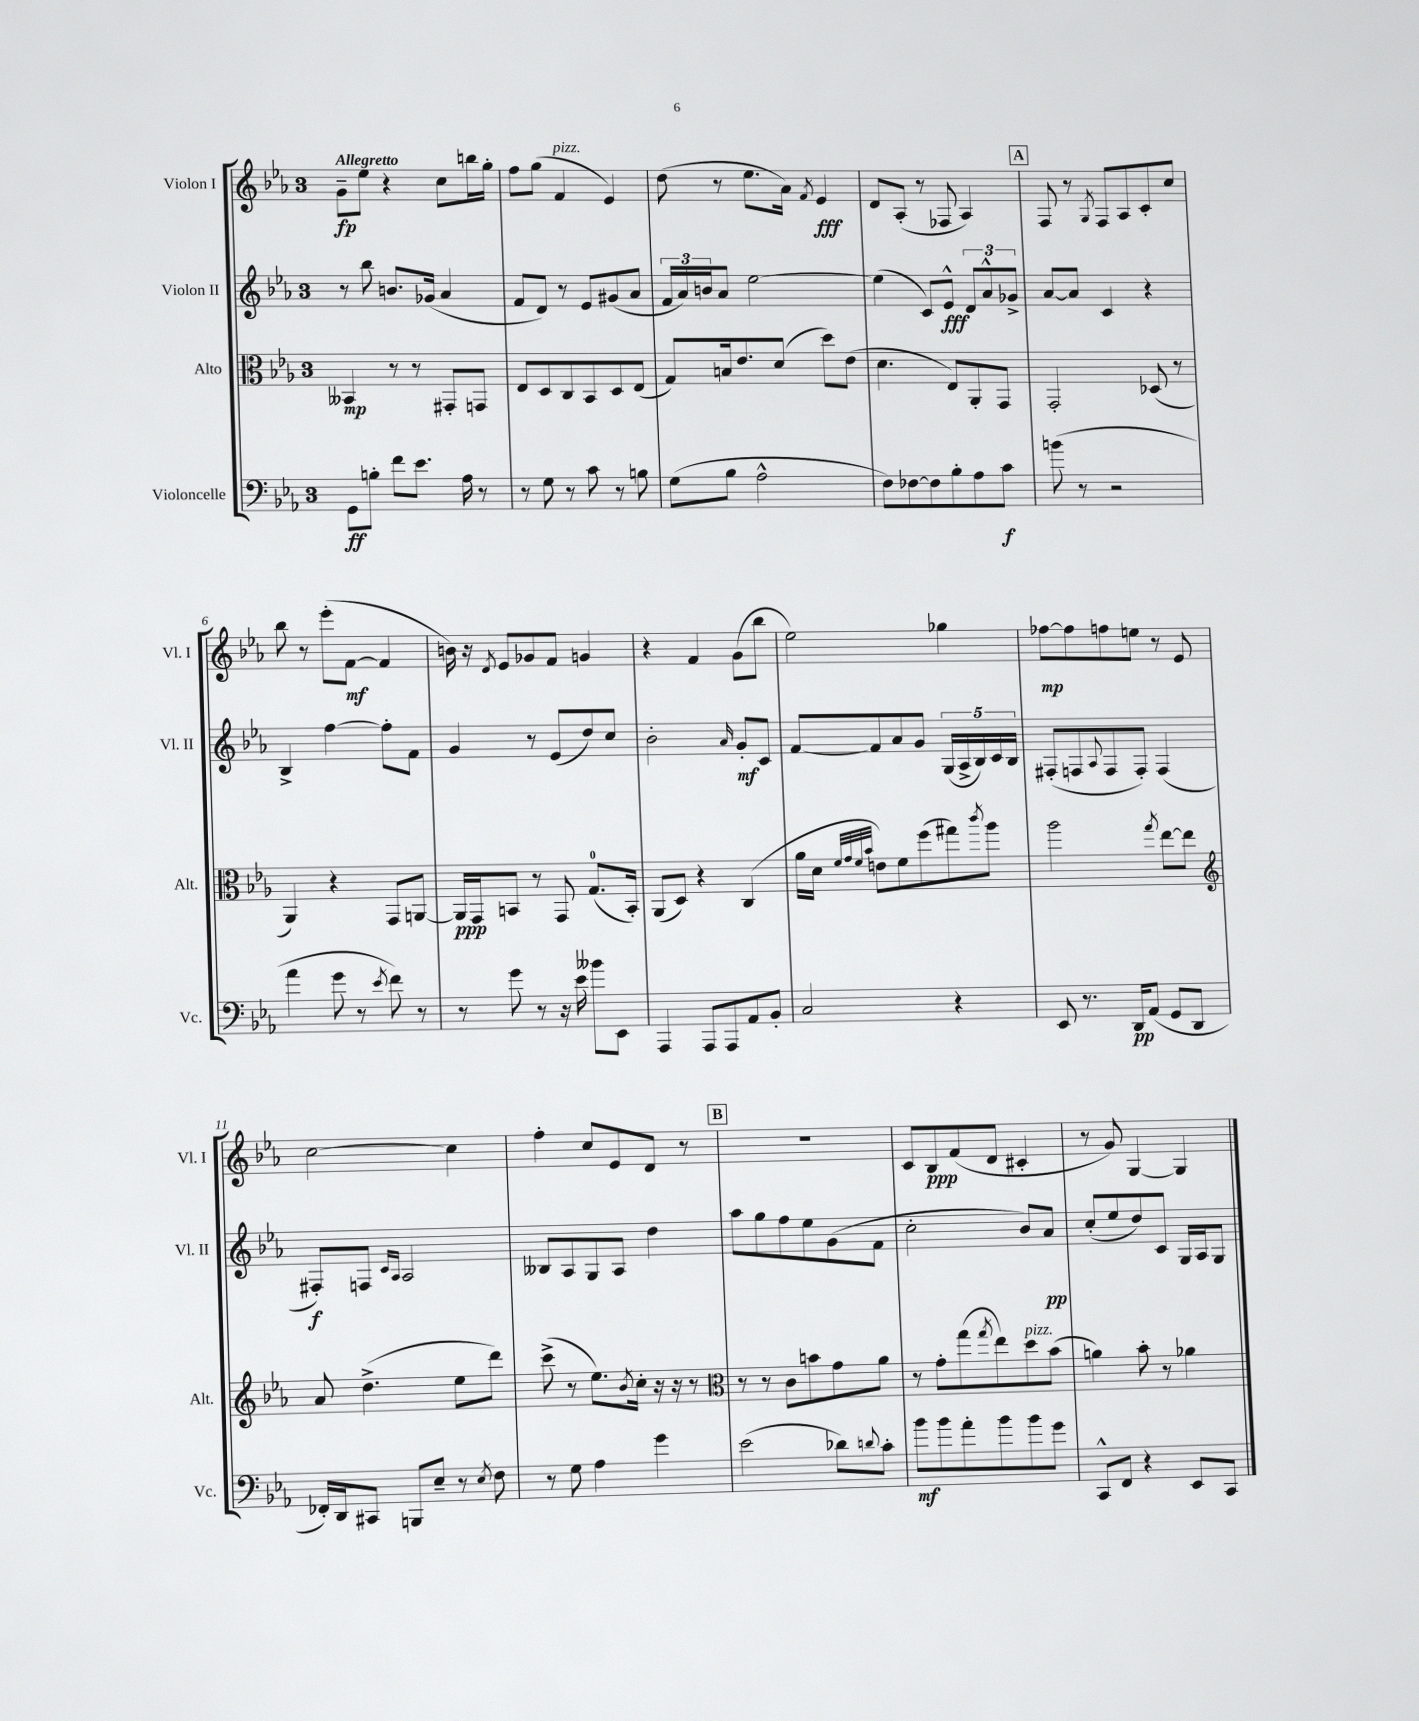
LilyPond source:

<<
\new StaffGroup <<
\new Staff = "s0" \with { instrumentName = "Violon I" shortInstrumentName = "Vl. I" } {
    \clef treble \key ees \major \once \override Staff.TimeSignature.style = #'single-digit \time 3/4 \tempo "Allegretto"
    g'8--\fp ees''8 r4 c''8 b''16 g''16-. |
    f''8 g''8( f'4^\markup { \italic "pizz." } ees'4) |
    d''8( r8 ees''8. aes'16) \acciaccatura { f'8 } ees'4\fff |
    d'8 aes8-.( r8 fes8 aes4) |
    \mark \markup { \box "A" } f8 r8 \acciaccatura { g8 } f8 aes8 c'8-. c''8 |
    bes''8 r8 ees'''8-.( f'8~\mf f'4 |
    b'16) r16 \acciaccatura { d'8 } ees'8 ges'8 f'8 g'4 |
    r4 f'4 g'8( bes''8 |
    ees''2) ges''4 |
    fes''8~\mp fes''8 f''8 e''8 r8 ees'8 |
    c''2~ c''4 |
    f''4-. c''8 ees'8 d'8 r8 |
    \mark \markup { \box "B" } R2. |
    c'8 bes8\ppp f'8( d'8 cis'4-. |
    r8 g'8) g4~ g4 \bar "|." |
}
\new Staff = "s1" \with { instrumentName = "Violon II" shortInstrumentName = "Vl. II" } {
    \clef treble \key ees \major \once \override Staff.TimeSignature.style = #'single-digit \time 3/4
    r8 bes''8 b'8. ges'16( aes'4 |
    f'8 d'8) r8 ees'8 gis'8( aes'8 |
    \tuplet 3/2 { f'16 aes'16) b'16 } aes'8 ees''2~ |
    ees''4( c'8) ees'8-^\fff \tuplet 3/2 { d'8 aes'8-^ ges'8-> } |
    \mark \markup { \box "A" } aes'8~ aes'8 c'4 r4 |
    bes4-> f''4~ f''8-. f'8 |
    g'4 r8 ees'8( d''8) c''8 |
    bes'2-. \grace { aes'16 } g'8-.\mf c'8 |
    f'8~ f'8 aes'8 g'8 \tuplet 5/4 { g16( aes16-> bes16) c'16 bes16 } |
    fis8-.( f8 \appoggiatura { aes8 } f8 f8-.) f4( |
    fis8-.\f) f8 \grace { c'16 aes16 } aes2 |
    beses8 aes8 g8 aes8 d''4 |
    \mark \markup { \box "B" } aes''8 g''8 f''8 ees''8 g'8( f'8 |
    c''2-. bes'8) aes'8\pp |
    c''8-.( ees''8 d''8) c'8 g16 aes16 g8 \bar "|." |
}
\new Staff = "s2" \with { instrumentName = "Alto" shortInstrumentName = "Alt." } {
    \clef alto \key ees \major \once \override Staff.TimeSignature.style = #'single-digit \time 3/4
    beses,4\mp r8 r8 gis,8-. g,8 |
    ees8 d8 c8 bes,8 d8 ees8( |
    g8) b16 ees'8. d'8( d''8) ees'8( |
    d'4. ees8) aes,8-. g,8 |
    \mark \markup { \box "A" } g,2-. des8( r8 |
    aes,4) r4 g,8 a,8~ |
    a,16\ppp g,16 b,8 r8 g,8 g8.-0( b,16-.) |
    aes,8( d8) r4 c4( |
    aes'16 d'16 \grace { f'32 g'32 f'32 bes'32 } e'8) f'8 f''8( gis''8) \acciaccatura { c'''8 } aes''8 |
    aes''2 \acciaccatura { g''8 } ees''8~ ees''8 |
    \clef treble aes'8 d''4.->( ees''8 d'''8) |
    c'''8->( r8 ees''8.) \acciaccatura { bes'8 } c''16-. r16 r16 r8 |
    \mark \markup { \box "B" } \clef alto r8 r8 c'8 b'8 g'8 aes'8 |
    r8 g'8-. g''8( \acciaccatura { g''8 } ees''8) d''8^\markup { \italic "pizz." } bes'8( |
    a'4) bes'8-. r8 aes'4 \bar "|." |
}
\new Staff = "s3" \with { instrumentName = "Violoncelle" shortInstrumentName = "Vc." } {
    \clef bass \key ees \major \once \override Staff.TimeSignature.style = #'single-digit \time 3/4
    g,8\ff b8-. f'8 ees'8. aes16 r8 |
    r8 g8 r8 c'8 r8 b8 |
    g8( bes8 aes2-^ |
    f8) fes8~ fes8 bes8-. aes8 c'8\f |
    \mark \markup { \box "A" } b'8( r8 r2 |
    aes'4 g'8 r8 \acciaccatura { ees'8 } f'8) r8 |
    r8 g'8 r8 r16 ees'16 beses'8 ees,8 |
    aes,,4 aes,,8 aes,,8 aes,8 bes,8-. |
    c2 r4 |
    ees,8 r8. d,16\pp aes,8( g,8 d,8 |
    fes,16-.) d,16 cis,8 b,,8 ees8-- r8 \acciaccatura { ees8 } f8 |
    r8 g8 aes4 g'4 |
    \mark \markup { \box "B" } ees'2( des'8) \appoggiatura { d'8 } c'8-. |
    bes'8\mf bes'8 aes'8-. bes'8 bes'8 g'8 |
    c,8-^ f,8 r4 ees,8 c,8 \bar "|." |
}
>>
>>
